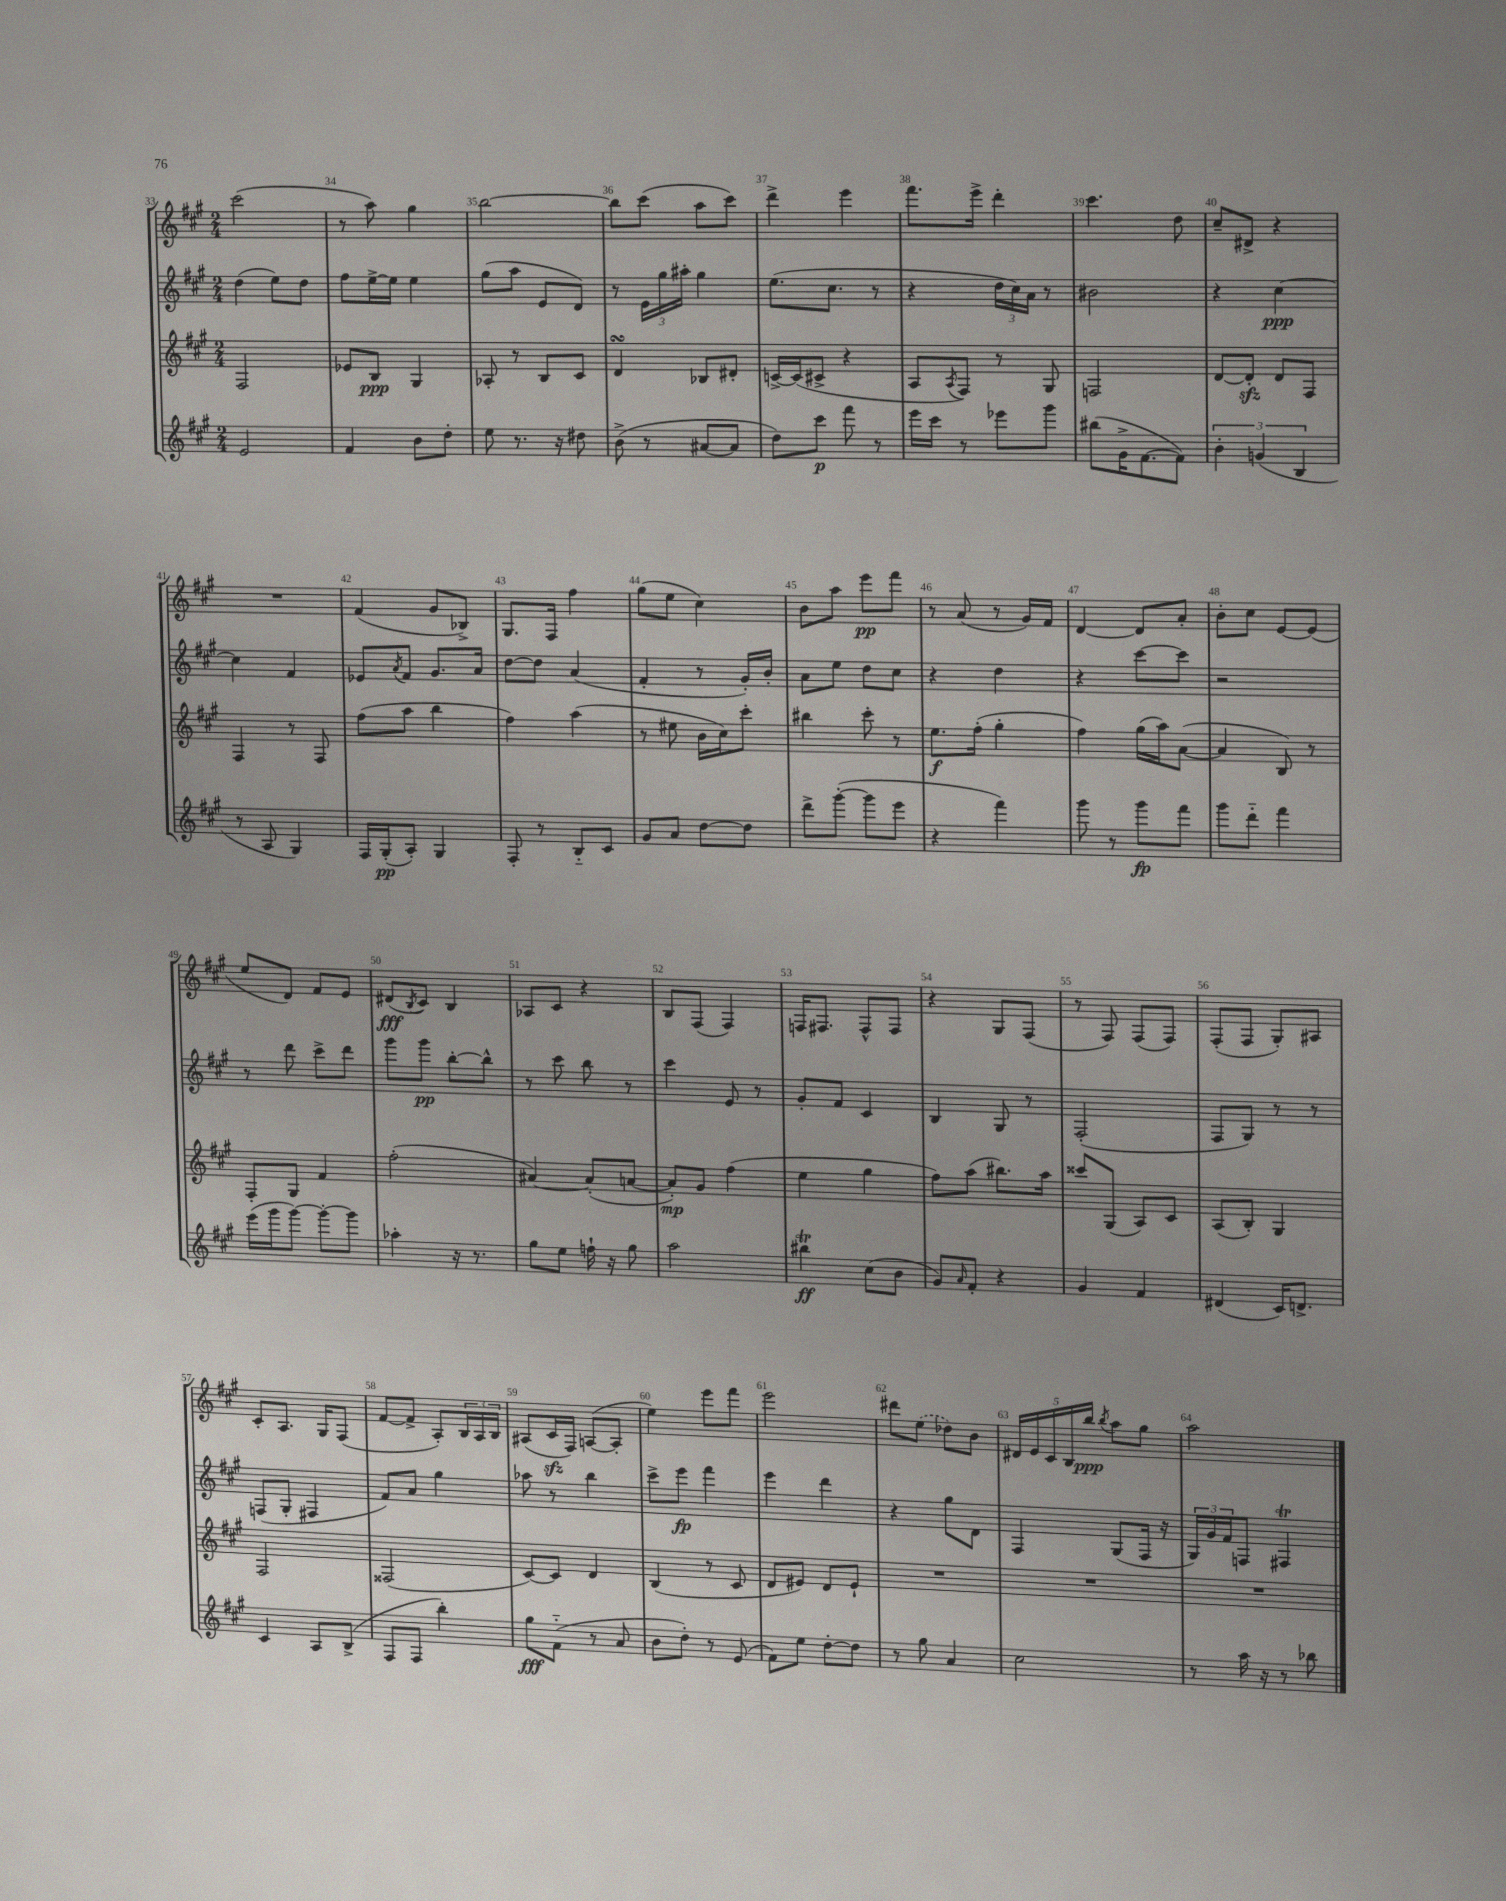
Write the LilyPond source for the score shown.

<<
\new StaffGroup <<
\new Staff = "s0" {
    \clef treble \key a \major \numericTimeSignature \time 2/4
    cis'''2( |
    r8 a''8) gis''4 |
    b''2~ |
    b''8 cis'''8( a''8 cis'''8) |
    d'''4-> e'''4 |
    fis'''8. e'''16-> d'''4-. |
    cis'''4. d''8 |
    cis''8-- dis'8-> r4 |
    R2 |
    fis'4( gis'8 bes8->) |
    gis8. fis16 fis''4 |
    gis''8( e''8 cis''4) |
    b'8 a''8 e'''8\pp fis'''8 |
    r8 a'8( r8 gis'16) fis'16 |
    d'4~ d'8 a'8-. |
    b'8-. cis''8 e'8~ e'8( |
    e''8 d'8) fis'8 e'8 |
    dis'8\fff( \acciaccatura { b8 } cis'8) b4 |
    aes8 cis'8 r4 |
    b8 fis8( fis4) |
    f16 fis8. fis8-^ fis8 |
    r4 gis8 fis8( |
    r8 fis8) fis8( fis8) |
    fis8-.( fis8 gis8-.) ais8 |
    cis'8-. a8. gis16 fis8( |
    fis'8~ fis'8-> a8-.) \tuplet 3/2 { b16 a16 b16 } |
    ais8( cis'16\sfz fis16) a8~( a8-. |
    e''4) e'''8 fis'''8 |
    e'''2 |
    dis'''8 \once \slurDashed e''8( des''8) b'8 |
    \tuplet 5/4 { dis'16 e'16 cis'16 b16 b''16\ppp } \acciaccatura { b''8 } a''8 gis''8 |
    a''2 \bar "|." |
}
\new Staff = "s1" {
    \clef treble \key a \major \numericTimeSignature \time 2/4
    d''4( e''8) d''8 |
    fis''8 e''16~-> e''16 e''4 |
    gis''8( a''8 e'8 d'8) |
    r8 \tuplet 3/2 { e'16 gis''16 ais''16-. } gis''4 |
    e''8.( cis''8. r8 |
    r4 \tuplet 3/2 { d''16 cis''16) a'16 } r8 |
    bis'2 |
    r4 cis''4~\ppp |
    cis''4 fis'4 |
    ees'8 \acciaccatura { a'8 } fis'8 gis'8. a'16 |
    d''8~ d''8 a'4( |
    fis'4-. r8 gis'16-.) b'16-. |
    a'8 e''8 d''8 cis''8 |
    r4 d''4 |
    r4 cis'''8~ cis'''8 |
    r2 |
    r8 d'''8 cis'''8-> d'''8 |
    gis'''8 gis'''8\pp b''8~-. b''8-^ |
    r8 cis'''8 b''8 r8 |
    cis'''4 e'8 r8 |
    gis'8-. fis'8 cis'4 |
    b4 gis8 r8 |
    fis2-.( |
    fis8 gis8) r8 r8 |
    f8( gis8-. fis4 |
    fis'8) a'8 gis''4 |
    aes''8 r8 b''4 |
    cis'''8-> e'''8\fp fis'''4 |
    e'''4 d'''4 |
    r4 gis''8 d'8 |
    fis4 gis8( fis16 r16 |
    \tuplet 3/2 { gis16) gis'16 fis'16 } f8 fis4\trill \bar "|." |
}
\new Staff = "s2" {
    \clef treble \key a \major \numericTimeSignature \time 2/4
    fis2 |
    ees'8 b8\ppp gis4 |
    aes8-. r8 b8 cis'8 |
    d'4\turn bes8 dis'8-. |
    c'16~-> c'16( cis'8-> r4 |
    a8 \acciaccatura { a8 } fis8) r8 gis8 |
    f2 |
    d'8~ d'8-.\sfz d'8 fis8 |
    fis4 r8 fis8 |
    fis''8( a''8 b''4 |
    fis''4) a''4( |
    r8 eis''8 b'16 cis''16) cis'''8-. |
    bis''4 cis'''8-. r8 |
    e''8.\f fis''16-.( gis''4-. |
    fis''4) gis''16( a''16) a'8~( |
    a'4 b8) r8 |
    fis8-. gis8 fis'4 |
    fis''2-.( |
    ais'4~) ais'8-.( a'8~ |
    a'8-.\mp) gis'8 fis''4( |
    e''4 gis''4 |
    fis''8) a''8( bis''8.) a''16 |
    cisis'''8 gis8( a8) cis'8 |
    a8( b8-.) gis4 |
    fis2 |
    fisis2( |
    cis'8~) cis'8 d'4 |
    b4( r8 cis'8 |
    d'8 eis'8) d'8 eis'8-! |
    R2 |
    R2 |
    R2 \bar "|." |
}
\new Staff = "s3" {
    \clef treble \key a \major \numericTimeSignature \time 2/4
    e'2 |
    fis'4 b'8 d''8-. |
    e''8 r8. r16 dis''8 |
    b'8->( r8 ais'8~ ais'8 |
    d''8) cis'''8\p fis'''8 r8 |
    e'''16 cis'''16 r8 ees'''8 gis'''8 |
    bis''8( gis'16-> fis'8.~ fis'8) |
    \tuplet 3/2 { b'4-. g'4( b4 } |
    r8 a8 gis4) |
    fis16 gis16-.\pp( a8-.) gis4 |
    fis8-. r8 b8-_ cis'8 |
    gis'8 a'8 d''8~ d''8 |
    d'''8-> gis'''8~-.( gis'''8 e'''8 |
    r4 fis'''4) |
    gis'''8 r8 gis'''8\fp fis'''8 |
    gis'''8 d'''8-_ fis'''4 |
    e'''16( gis'''16 gis'''8~) gis'''8~-. gis'''8 |
    aes''4-. r16 r8. |
    gis''8 e''8 f''16-! r16 gis''8 |
    a''2 |
    bis''4\trill\ff cis''8( b'8 |
    gis'8) \grace { a'16 } fis'8-. r4 |
    gis'4 fis'4 |
    dis'4( cis'16) d'8.-> |
    cis'4 a8 b8->( |
    fis8 fis8 b''4-.) |
    gis''8\fff fis'8-_( r8 a'8 |
    b'8 d''8-.) r8 e'8( |
    fis'8) e''8 d''8~-. d''8 |
    r8 gis''8 a'4 |
    cis''2 |
    r8 a''16 r16 r8 bes''8 \bar "|." |
}
>>
>>
\layout { \context { \Score currentBarNumber = #33 \override BarNumber.break-visibility = ##(#f #t #t) barNumberVisibility = #all-bar-numbers-visible } }
